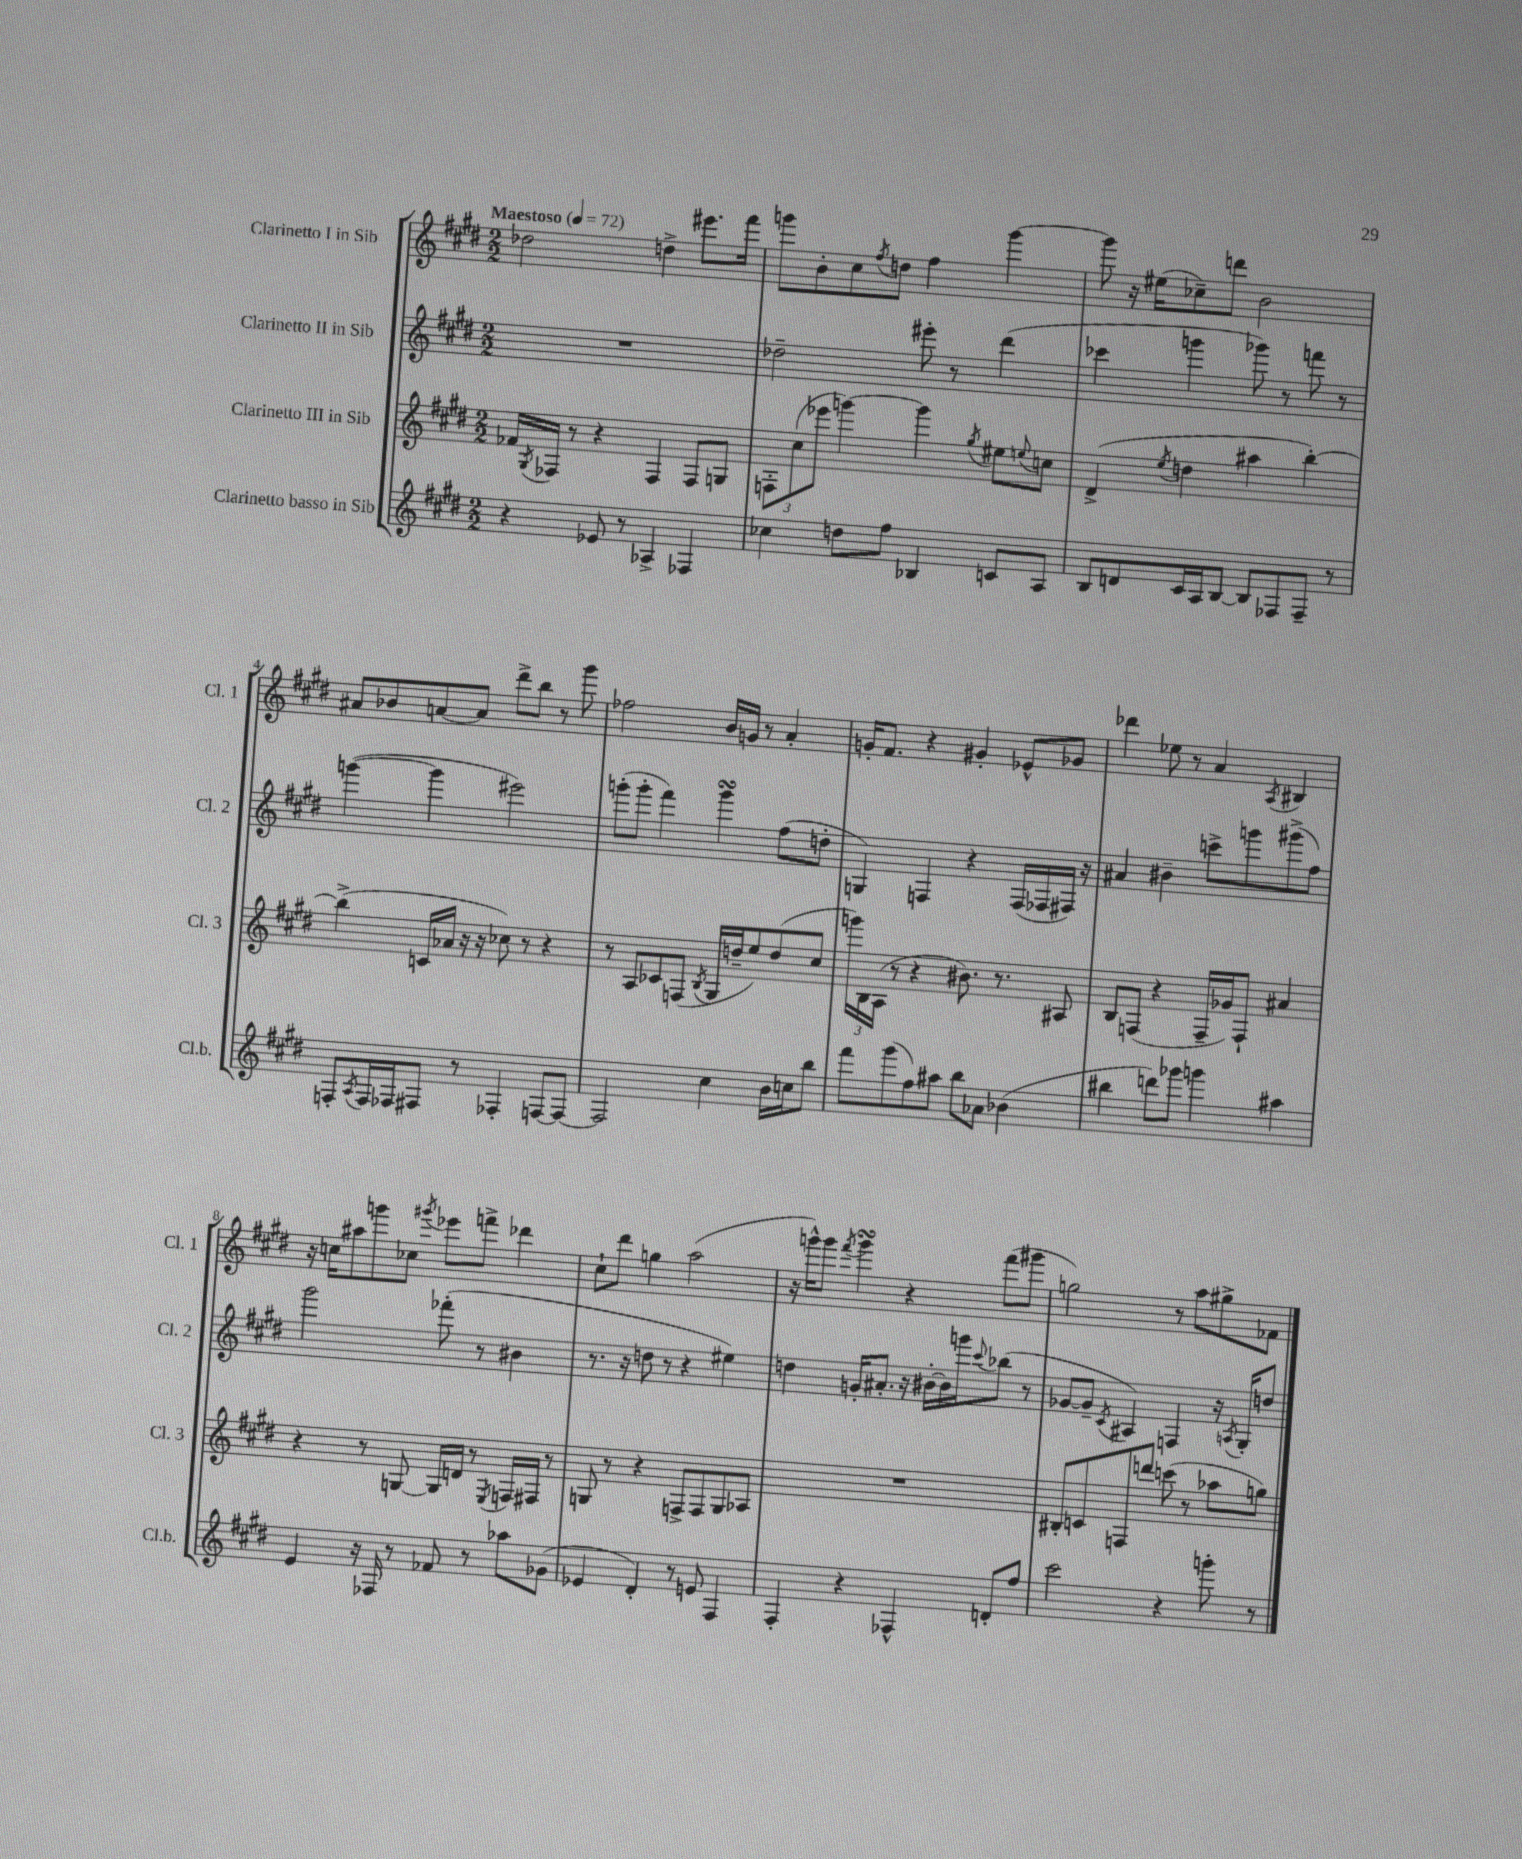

**kern	**kern	**kern	**kern
*staff4	*staff3	*staff2	*staff1
*clefG2	*clefG2	*clefG2	*clefG2
*k[f#c#g#d#]	*k[f#c#g#d#]	*k[f#c#g#d#]	*k[f#c#g#d#]
*M2/2	*M2/2	*M2/2	*M2/2
*MM72	*MM72	*MM72	*MM72
4r	16f-	1r	2dd-
.	8qG#	.	.
.	16F-	.	.
.	8r	.	.
8e-	4r	.	.
8r	.	.	.
4A-^	4F-	.	4dd^
4F-	8F-	.	8.eee#
.	8G	.	.
.	.	.	16fff#
=	=	=	=
4cc-	12F'	2dd-~	8ggg
.	(12cc#	.	.
.	.	.	8b'
.	12eee-	.	.
8dd	[4ggg)	.	8cc#
.	.	.	8qff#
8ff#	.	.	8dd
4B-	4ggg]	8eee#'	4ff#
.	.	8r	.
.	8qgg#	.	.
8c	8ee#	(4ddd#	[4ggg
.	8qqee	.	.
8A	8cc	.	.
=	=	=	=
8B	(4d#^	4ccc-	8ggg]
8d	.	.	16r
.	.	.	(16ee#
.	8qee	.	.
16c#	4dd	4ggg	8cc-~)
16A	.	.	.
[8B	.	.	8ddd
8B]	4aa#	8ggg-)	2b
8F-	.	8r	.
8F-~	[4bb')	8fff	.
8r	.	8r	.
=	=	=	=
8F'	(4bb^]	([4ggg	8a#
8qA	.	.	.
16F	.	.	8b-
16F-	.	.	.
8F#	16c	4ggg]	[8a
.	16a-	.	.
8r	16r	.	8a]
.	16r	.	.
4F-'	8cc-)	2eee#)	8ddd#^
.	8r	.	8bb
[8F	4r	.	8r
8F_	.	.	8ggg#
=	=	=	=
2F]	8r	(8ggg'	2ff-
.	8A	8ggg'	.
.	8c-	4fff#)	.
.	(8F	.	.
.	8qB	.	.
4cc#	16G#	4ggg	16b
.	16dd~	.	16g
.	8ee)	.	8r
16b	(8dd	(8ff#	4a'
16cc	.	.	.
8bb	8cc#	8dd'	.
=	=	=	=
8fff#	24ggg)	4G)	16g'
.	24B	.	.
.	.	.	8.f#
.	(24A	.	.
(8ggg#	8r	.	.
8ff#)	4r	4F	4r
8aa#	.	.	.
8bb	8.b#)	4r	4g#'
8a-	.	.	.
.	8.r	.	.
(4b-	.	(16F	8e-^^
.	.	16F-	.
.	8A#	16F#)	8g-
.	.	16r	.
=	=	=	=
4bb#	8B	4a#	4ddd-
.	(8F	.	.
8ddd)	4r	4b#~	8ee-
8ggg-	.	.	8r
4ggg	16F~	8ccc^	4a
.	16g-)	.	.
.	8F`	8ggg	.
.	.	.	8qA
4aa#	4a#	(8ggg#^	4B#
.	.	8ff#)	.
=	=	=	=
4e	4r	2ggg#	16r
.	.	.	16cc
.	.	.	8aa#
16r	8r	.	8ggg
16F-	.	.	.
8r	[8G	.	8cc-
.	.	.	8qggg#
8f-	16G]	(8fff-'	8eee-
.	16d	.	.
8r	8r	8r	8fff^
.	8qE	.	.
8aa-	16F	4b#	4ddd-
.	16F#	.	.
(8g-	8r	.	.
=	=	=	=
4e-	8G	8.r	8cc#`
.	8r	.	8ddd#
.	.	16r	.
4d#')	4r	8dd	4gg
.	.	8r	.
8r	8F^	4r	(2aa
8e	8F	.	.
4F#	8G	4ee#)	.
.	8A-	.	.
=	=	=	=
4F#'	1r	4dd	16r
.	.	.	16ggg^^)
.	.	.	8ggg
.	.	.	8qfff#
4r	.	16g'	4ggg
.	.	8.a#'	.
4F-^^	.	16r	4r
.	.	[16b#'	.
.	.	16b#]	.
.	.	16ggg	.
.	.	8qqccc#	.
8d'	.	(8bb-	(8fff#
8ff#	.	8r	8ggg#
=	=	=	=
2ccc#	8B#'	[8g-	2gg)
.	8c	8g-~]	.
.	.	8qc#	.
.	8F	4A#)	.
.	8ddd	.	.
4r	(8ccc	4F	8r
.	8r	.	8aa
8ggg'	8aa-	16r	8gg#^
.	.	8qA	.
.	.	16G#'	.
8r	8gg)	8dd	8f-
==	==	==	==
*-	*-	*-	*-
